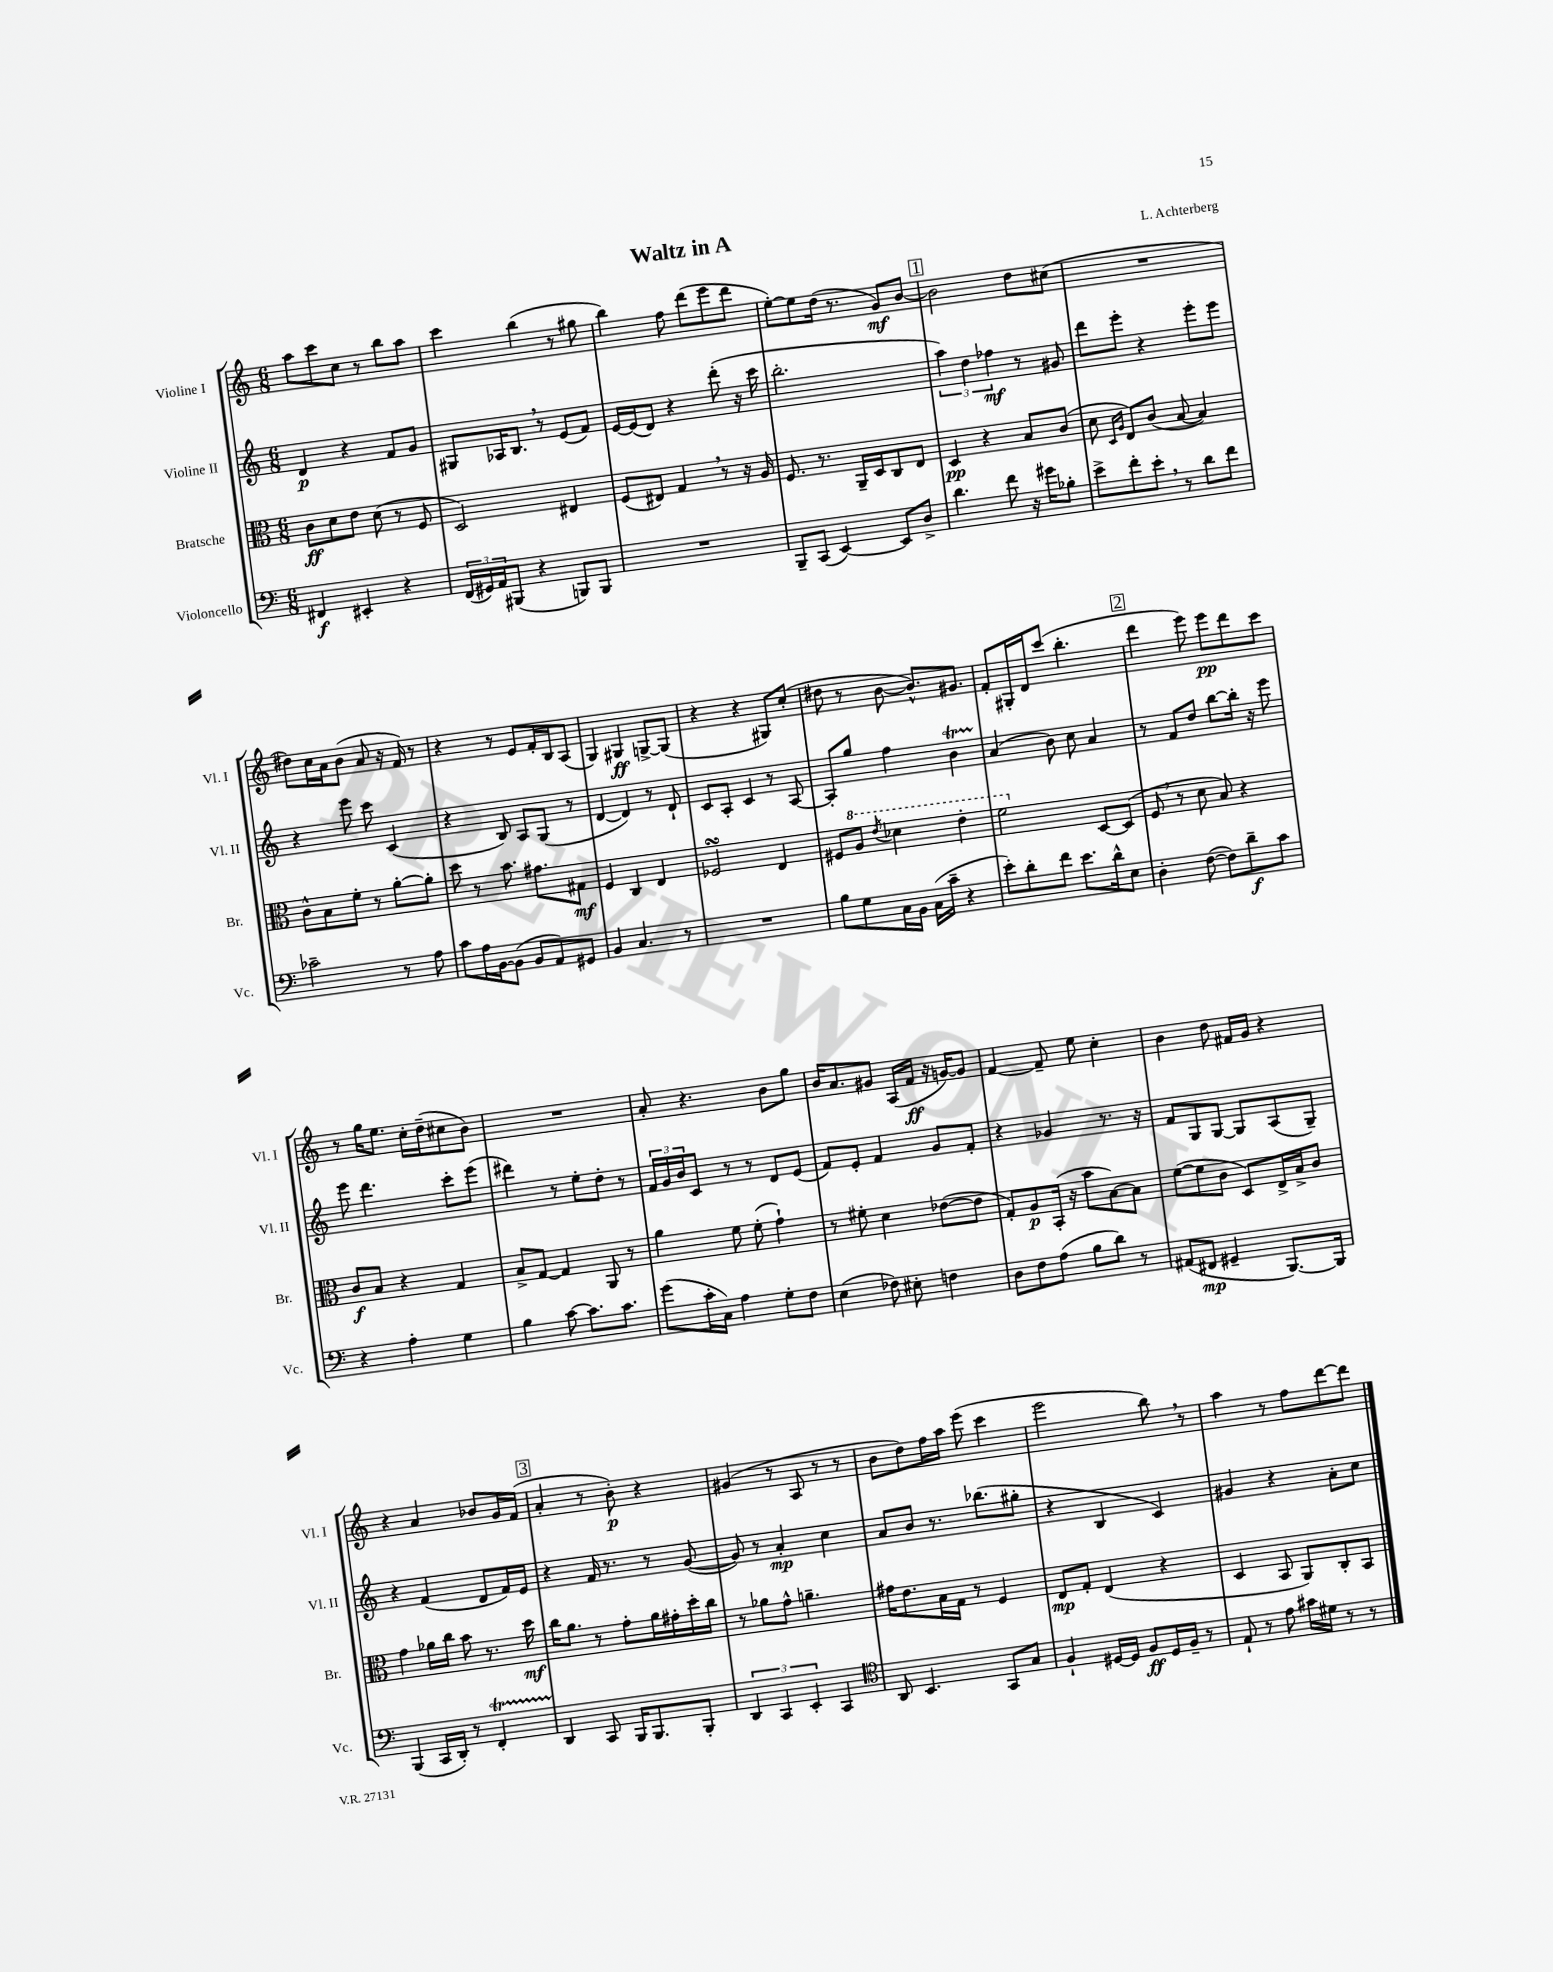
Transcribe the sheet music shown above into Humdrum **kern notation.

**kern	**dynam	**kern	**dynam	**kern	**dynam	**kern	**dynam
*part4	*part4	*part3	*part3	*part2	*part2	*part1	*part1
*staff4	*staff4	*staff3	*staff3	*staff2	*staff2	*staff1	*staff1
*I"Violoncello	*	*I"Bratsche	*	*I"Violine II	*	*I"Violine I	*
*I'Vc.	*	*I'Br.	*	*I'Vl. II	*	*I'Vl. I	*
*clefF4	*	*clefC3	*	*clefG2	*	*clefG2	*
*k[]	*	*k[]	*	*k[]	*	*k[]	*
*M6/8	*	*M6/8	*	*M6/8	*	*M6/8	*
=1	=1	=1	=1	=1	=1	=1	=1
4FF#X/	f	8c\L	ff	4d/	p	8aa\L	.
.	.	8d\	.	.	.	8ccc\	.
4EE#X'/	.	8e\J	.	4r	.	8cc\J	.
.	.	(8d\	.	.	.	8r	.
4r	.	8r	.	8f/L	.	8bb\L	.
.	.	8F/	.	8g/J	.	8aa\J	.
=2	=2	=2	=2	=2	=2	=2	=2
(24FF/LL	.	2D/)	.	8G#X/L	.	4ccc\	.
24GG#X/)	.	.	.	.	.	.	.
24AA/J	.	.	.	.	.	.	.
(8BBB#X/J	.	.	.	16A-X/K	.	.	.
.	.	.	.	8.B,/J	.	.	.
4r	.	.	.	.	.	(4bb\	.
.	.	.	.	8r	.	.	.
8BBBn/L)	.	4E#X/	.	(8e/L	.	8r	.
8BBB/J	.	.	.	8f/J)	.	8gg#X\	.
=3	=3	=3	=3	=3	=3	=3	=3
2.r	.	(8F/L	.	[16e/LL	.	4bb\)	.
.	.	.	.	(16e/J]	.	.	.
.	.	8E#X/J)	.	8d/J)	.	.	.
.	.	4G,/	.	4r	.	8ff\	.
.	.	.	.	.	.	(8ddd\L	.
.	.	8r	.	(8ddd'\	.	8eee\	.
.	.	16r	.	16r	.	8ddd\J	.
.	.	16A/	.	16ccc\	.	.	.
=4	=4	=4	=4	=4	=4	=4	=4
8BBB~/L	.	8.F/	.	2.bb'\	.	[8ee'\L)	.
(8CC/J	.	.	.	.	.	8ee\]	.
.	.	8.r	.	.	.	.	.
[4EE/)	.	.	.	.	.	(16dd\Jk	.
.	.	.	.	.	.	8.r	.
.	.	16AA~/LL	.	.	.	.	.
.	.	16D/J	.	.	.	.	.
8EE/L]	.	8C/	.	.	.	8g/L)	mf
8D^/J	.	8E/J	.	.	.	[8b/J	.
!!LO:REH:place=s1:t=1
=5	=5	=5	=5	=5	=5	=5	=5
4.d\	.	4D/	pp	6aa\)	.	2b\]	.
.	.	.	.	6dd\	.	.	.
.	.	4r	.	.	.	.	.
.	.	.	.	6ff-X\	mf	.	.
8f\	.	.	.	.	.	.	.
16r	.	8B/L	.	8r	.	8dd\L	.
16g#X\KL	.	.	.	.	.	.	.
8B-X'\J	.	(8c/J	.	8g#X/	.	(8cc#X\J	.
=6	=6	=6	=6	=6	=6	=6	=6
8e^\L	.	8d\	.	8ddd\L	.	2.r	.
.	.	16qqD/LL	.	.	.	.	.
.	.	16qqA/JJ	.	.	.	.	.
8f'\	.	8E/L)	.	8eee'\J	.	.	.
8e',\J	.	(8c/J	.	4r	.	.	.
8r	.	[8B/	.	.	.	.	.
8d\L	.	4B/])	.	8eee'\L	.	.	.
8f\J	.	.	.	8eee\J	.	.	.
!!LO:LB:g=z
=7	=7	=7	=7	=7	=7	=7	=7
2c-X~\	.	8c^^\L	.	4r	.	8dd#X\L)	.
.	.	8B\	.	.	.	16cc\L	.
.	.	.	.	.	.	16a\J	.
.	.	8f'\J	.	8eee\	.	(8b\J	.
.	.	8r	.	8ccc\	.	8a/	.
8r	.	[8a'\L	.	(4c/	.	16r	.
.	.	.	.	.	.	16f/)	.
8A\	.	8a'\J]	.	.	.	8r	.
=8	=8	=8	=8	=8	=8	=8	=8
8c\L	.	8dd\	.	4r	.	4r	.
16A\L	.	8r	.	.	.	.	.
[16BB\J	.	.	.	.	.	.	.
(8BB\J]	.	8.b\	.	8B/)	.	8r	.
8BB/L	.	.	.	8A/L	.	8e/L	.
.	.	8.g#X\L	.	.	.	.	.
8AA/)	.	.	.	(8G/J	.	16f'/L	.
.	.	.	.	.	.	16B/J	.
8GG#X/J	.	8G#X\J	mf	8r	.	(8A/J	.
=9	=9	=9	=9	=9	=9	=9	=9
4BB/	.	4F/	.	[4d/	.	4G/)	.
4.C/	.	4C/	.	4d/])	.	4G#X/	ff
.	.	4E/	.	8r	.	[8Gn^/L	.
8r	.	.	.	8d`/	.	(8G/J]	.
=10	=10	=10	=10	=10	=10	=10	=10
2.r	.	2F-XsSSs/	.	8c/L	.	4r	.
.	.	.	.	8A'/J	.	.	.
.	.	.	.	4c/	.	4r	.
.	.	4E/	.	8r	.	8G#X/L)	.
.	.	.	.	[8A/	.	(8cc'/J	.
=11	=11	=11	=11	=11	=11	=11	=11
8B\L	.	8F#X/L	.	8A'/L]	.	8dd#X\	.
*	*	*8va	*	*	*	*	*
8G\	.	8a/J	.	8gg/J	.	8r	.
.	.	8qee/	.	.	.	.	.
16C\L	.	4dd-X\	.	4ff\	.	[8b\	.
16BB\JJ	.	.	.	.	.	.	.
(16C\LL	.	.	.	.	.	8.b^^/L])	.
16c~\JJ	.	.	.	.	.	.	.
4r	.	4ee'\	.	4bt\	.	.	.
.	.	.	.	.	.	8.g#X/J	.
=12	=12	=12	=12	=12	=12	=12	=12
8e'\L)	.	2ff\	.	(4a/	.	8f'/L	.
8d'\	.	.	.	.	.	16G#X'/L	.
.	.	.	.	.	.	16d/J	.
8f\J	.	.	.	8b\)	.	(8ccc/J	.
8.e\L	.	.	.	8cc\	.	4.bb'\	.
*	*	*X8va	*	*	*	*	*
.	.	[8D/L	.	4a/	.	.	.
16d^^\k	.	.	.	.	.	.	.
8E\J	.	(8D/J]	.	.	.	.	.
!!LO:REH:place=s1:t=2
=13	=13	=13	=13	=13	=13	=13	=13
4D'\	.	8F,/	.	8r	.	4ddd\	.
.	.	8r	.	8f/L	.	.	.
([8F\	.	8d\	.	8dd/J	.	8eee\)	.
8F\L])	.	8B/)	.	[8bb\L	.	8eee\L	pp
8d~\	f	4r	.	16bb'\Jk]	.	8ddd\	.
.	.	.	.	16r	.	.	.
8c\J	.	.	.	8eee\	.	8ccc\J	.
!!LO:LB:g=z
=14	=14	=14	=14	=14	=14	=14	=14
4r	.	8c/L	f	8eee\	.	8r	.
.	.	8B/J	.	4.ddd\	.	16gg\KL	.
.	.	.	.	.	.	8.ee\J	.
4A'\	.	4r	.	.	.	.	.
.	.	.	.	.	.	16cc'\LL	.
.	.	.	.	.	.	(16dd~\J	.
4G\	.	4G/	.	8ccc'\L	.	8cc#X\	.
.	.	.	.	(8eee\J	.	8b\J)	.
=15	=15	=15	=15	=15	=15	=15	=15
4B\	.	8B^/L	.	4ddd#X\)	.	2.r	.
.	.	[8G/J	.	.	.	.	.
[8c\	.	4G/]	.	8r	.	.	.
8.c\L]	.	.	.	8ee'\L	.	.	.
.	.	8AA/	.	8dd'\J	.	.	.
8.c\J	.	.	.	.	.	.	.
.	.	8r	.	8r	.	.	.
=16	=16	=16	=16	=16	=16	=16	=16
(8g\L	.	4a\	.	24f/LL	.	8a'/	.
.	.	.	.	24g/	.	.	.
.	.	.	.	24b/J	.	.	.
16c'\L	.	.	.	8c/J	.	4.r	.
16C\JJ)	.	.	.	.	.	.	.
4A\	.	8f\	.	8r	.	.	.
.	.	(8f'\	.	8r	.	.	.
8G'\L	.	4g`\)	.	8d/L	.	8b\L	.
8F\J	.	.	.	(8e/J	.	8gg\J	.
=17	=17	=17	=17	=17	=17	=17	=17
(4E\	.	8r	.	8f/L)	.	16b/KL	.
.	.	.	.	.	.	8.a/	.
.	.	8f#X'\	.	8e'/J	.	.	.
8F-X\)	.	4d\	.	4f/	.	8g#X/J	.
8E#X'\	.	.	.	.	.	(16A/LL	.
.	.	.	.	.	.	16f/JJ	ff
4Fn\	.	([8e-X\L	.	8g/L	.	16r	.
.	.	.	.	.	.	[16gn/KL)	.
.	.	8e-\J]	.	8f'/J	.	8g/J]	.
=18	=18	=18	=18	=18	=18	=18	=18
8D\L	.	8G'/L)	.	4r	.	[4f/	.
8F\	.	8A/	p	.	.	.	.
(8A\J	.	(16BB'/Jk	.	4g-X/	.	8f~/]	.
.	.	16r	.	.	.	.	.
8B\L	.	8b\L	.	.	.	8ee\	.
8d\J)	.	[8B\)	.	8.r	.	4cc'\	.
8r	.	8B\J]	.	.	.	.	.
.	.	.	.	16r	.	.	.
=19	=19	=19	=19	=19	=19	=19	=19
(8AA#X/L	.	([8f\L	.	8f/L	.	4b\	.
8FF#X/J	mp	8f\]	.	8G/	.	.	.
4GG#X~/	.	8c\J	.	[8G/J	.	8dd\	.
.	.	8D/L)	.	8G/L]	.	16f#X/LL	.
.	.	.	.	.	.	16g/JJ	.
[8.BBB/L)	.	16E^/L	.	(8A/	.	4r	.
.	.	16B^/J	.	.	.	.	.
.	.	8c/J	.	8G~/J)	.	.	.
16BBB/Jk]	.	.	.	.	.	.	.
!!LO:LB:g=z
=20	=20	=20	=20	=20	=20	=20	=20
(4BBB/	.	4g\	.	4r	.	4r	.
16CC/LL	.	16a-X\LL	.	(4f/	.	4a/	.
16DD'/JJ)	.	16cc\JJ	.	.	.	.	.
8r	.	8b\	.	.	.	.	.
4FFT'/	.	8.r	.	8d/L	.	8b-X/L	.
.	.	.	.	16f/L)	.	16g/L	.
.	.	16dd\	mf	16e/JJ	.	(16f/JJ	.
!!LO:REH:place=s1:t=3
=21	=21	=21	=21	=21	=21	=21	=21
4DD/	.	16cc\KL	.	4r	.	4a'/	.
.	.	8.a\J	.	.	.	.	.
8CC/	.	8r	.	16f/	.	8r	.
.	.	.	.	8.r	.	.	.
16BBB/KL	.	8g'\L	.	.	.	8b'\)	p
8.BBB/	.	.	.	.	.	.	.
.	.	16a\L	.	8r	.	4r	.
.	.	16g#X'\	.	.	.	.	.
8BBB'/J	.	16dd'\	.	([8g/	.	.	.
.	.	16cc\JJ	.	.	.	.	.
=22	=22	=22	=22	=22	=22	=22	=22
6DD/	.	8r	.	8g/])	.	(4g#X/	.
.	.	8a-X\L	.	8r	.	.	.
6CC/	.	.	.	.	.	.	.
.	.	8g^^\J	.	4a'/	mp	8r	.
6EE'/	.	.	.	.	.	.	.
.	.	4.an~\	.	.	.	8A/	.
4CC/	.	.	.	4cc\	.	8r	.
.	.	.	.	.	.	8r	.
=23	=23	=23	=23	=23	=23	=23	=23
*clefC4	*	*	*	*	*	*	*
8AA/	.	16g#X\KL	.	8a/L	.	8b\L	.
.	.	8.e\	.	.	.	.	.
4.BB/	.	.	.	8b/J	.	8dd\)	.
.	.	16B\L	.	8.r	.	16ff\L	.
.	.	16G\JJ	.	.	.	16aa\JJ	.
.	.	8r	.	.	.	(8eee\	.
.	.	.	.	(8.bb-X\L	.	.	.
8GG/L	.	4F/	.	.	.	4ccc\	.
8G/J	.	.	.	8gg#X'\J	.	.	.
=24	=24	=24	=24	=24	=24	=24	=24
4F`/	.	8E/L	mp	4r	.	2eee\	.
.	.	8G'/J	.	.	.	.	.
[16D#X/LL	.	(4E/	.	4B/	.	.	.
16D#/JJ]	.	.	.	.	.	.	.
8F/L	ff	.	.	.	.	.	.
16D#/L	.	4r	.	4c/)	.	8bb,\)	.
16F~/JJ	.	.	.	.	.	.	.
8r	.	.	.	.	.	8r	.
=25	=25	=25	=25	=25	=25	=25	=25
8E`/	.	4D/	.	4g#X/	.	4aa\	.
8r	.	.	.	.	.	.	.
8e\	.	8BB/	.	4r	.	8r	.
16g#X\LL	.	8AA/L)	.	.	.	8ff\L	.
16d#X\JJ	.	.	.	.	.	.	.
8r	.	8C'/	.	8a'\L	.	[8ddd\	.
8r	.	8BB/J	.	8cc\J	.	8ddd\J]	.
==	==	==	==	==	==	==	==
*-	*-	*-	*-	*-	*-	*-	*-
